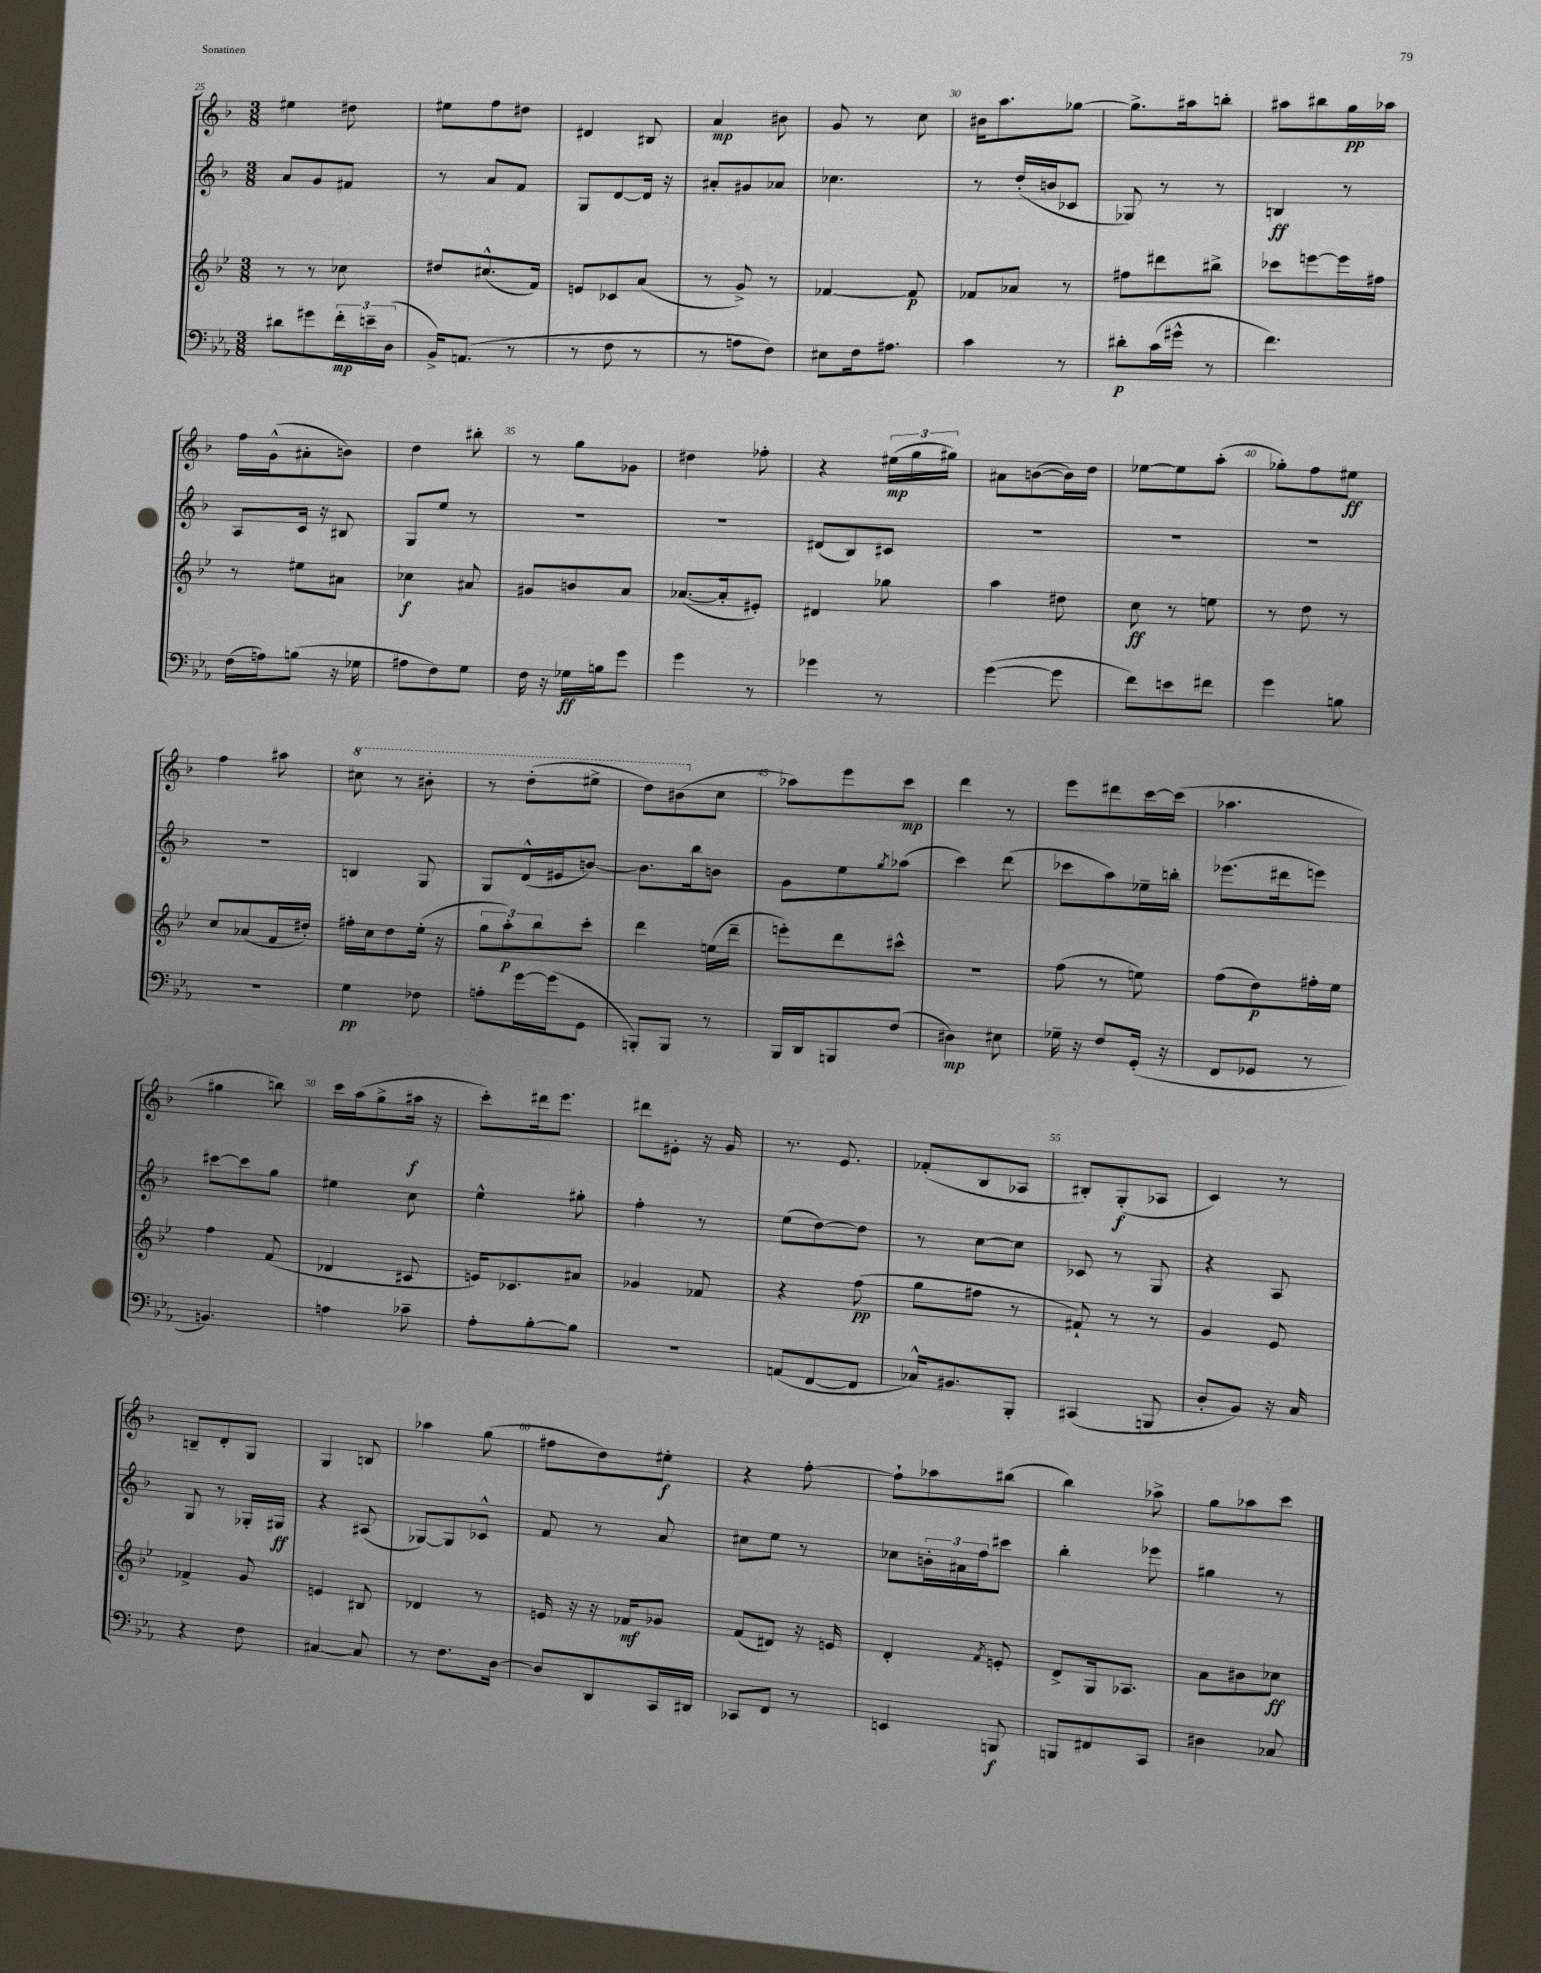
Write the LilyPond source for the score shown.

<<
\new StaffGroup <<
\new Staff = "s0" {
    \clef treble \key f \major \numericTimeSignature \time 3/8
    eis''4 dis''8 |
    eis''8 f''8 dis''8 |
    dis'4 bis8 |
    a'4\mp bis'8 |
    g'8 r8 c''8 |
    bis'16 a''8. ges''8~ |
    ges''8.-> ais''16 b''8-. |
    ais''8 bis''8 g''16\pp aes''16 |
    f''16 g'16-^( ais'8-. b'8) |
    d''4 bis''8-. |
    r8 g''8 ges'8 |
    dis''4 fes''8-. |
    r4 \tuplet 3/2 { eis''16\mp( g''16 gis''16) } |
    ais'8 b'8~( b'16) d''16 |
    ees''8~ ees''8 a''8-.( |
    ges''8-.) f''8 eis''8\ff |
    f''4 ais''8 |
    \ottava #1 cis'''8 r8 bis''8-. |
    r8 d'''8-.( eis'''8-> |
    d'''8) bis''8( \ottava #0 c''8 |
    aes''8) e'''8 c'''8\mp |
    d'''4 r8 |
    e'''8 dis'''8 c'''16~ c'''16( |
    aes''4. |
    gis''4 b''8) |
    c'''16 a''16( g''8-> ais''16\f r16 |
    c'''8-.) dis'''16 e'''8. |
    dis'''8 eis'8-. r16 g'16 |
    r8. e'8. |
    fes'8-.( bes8 aes8 |
    bis8-.) g8-.\f( aes8 |
    c'4) r8 |
    b8-- d'8-. g8 |
    g4 b8 |
    aes''4 g''8( |
    fis''8 d''8) eis''8-.\f |
    r4 f''8~-. |
    f''8-! aes''8 bis''8( |
    bes''4) aes''8-> |
    g''8 aes''8 c'''8 \bar "|." |
}
\new Staff = "s1" {
    \clef treble \key f \major \numericTimeSignature \time 3/8
    a'8 g'8 fis'8 |
    r8 a'8 f'8 |
    g8 d'8~ d'16 r16 |
    ais'8-. gis'8 aes'8 |
    ces''4. |
    r8 d''16-.( b'16 ces'8 |
    ges8) r8 r8 |
    b4\ff r8 |
    a8 c'16 r16 bis8 |
    g8 e''8 r8 |
    R4. |
    R4. |
    dis'8( bes8) cis'8 |
    R4. |
    R4. |
    R4. |
    R4. |
    b4 g8 |
    g8 d'16-^( eis'16 b'8~) |
    b'8. bes''16 b'8 |
    g'8 e''8 \acciaccatura { g''8 } aes''8( |
    c'''4) d'''8( |
    ces'''8 a''8) ees''16-- b''16-. |
    ees'''8.( dis'''16 e'''8) |
    cis'''8~ cis'''8 g''8 |
    eis''4 c''8 |
    e''4-^ gis''8-. |
    f''4-. r8 |
    e''8( d''8~) d''8 |
    r8 c''8~ c''8 |
    ces'8 r8 g8 |
    r4 a8 |
    g8 r8 ges16-. gis16\ff |
    r4 ais8( |
    ges8~) ges8 ces'8-^ |
    f'8 r8 a'8 |
    cis''8 e''8 r8 |
    ces''8 \tuplet 3/2 { b'16-. ais'16 f''16 } cis'''8 |
    bes''4-. ees'''8 |
    gis''4 r8 \bar "|." |
}
\new Staff = "s2" {
    \clef treble \key bes \major \numericTimeSignature \time 3/8
    r8 r8 ces''8 |
    dis''8 cis''8.-^( f'16) |
    e'8 ces'8 a'8( |
    r8 g'8->) r8 |
    fes'4~ fes'8\p |
    fes'8 aes'8 r8 |
    fis''8 dis'''8 bis''8-> |
    ces'''8 e'''8~ e'''16 fis''16 |
    r8 eis''8 ais'8 |
    ces''4\f ais'8 |
    gis'8 b'8 a'8 |
    aes'8.~( aes'16-. eis'8-.) |
    dis'4 ges''8 |
    a''4 dis''8 |
    c''8\ff r8 e''8 |
    r8 d''8 r8 |
    c''8 aes'8( f'16 dis''16-.) |
    fis''16-. c''16 d''8 ees''16-.( r16 |
    \tuplet 3/2 { g''8 a''8-.\p) bes''8 } c'''8-. |
    d'''4 e''16( d'''16-- |
    e'''8-.) d'''8 cis'''8-^ |
    R4. |
    f''8( r8 e''8) |
    f''8( d''8\p) fis''16-. ees''16 |
    f''4 f'8( |
    des'4 cis'8 |
    e'16) ces'8. ais'8 |
    ges'4 fes'8 |
    r4 f''8\pp( |
    g''8 fis''8 r8 |
    fis'8-!) r8 r8 |
    g'4 ees'8 |
    fes'4-> g'8 |
    e'4 bis8 |
    des'4 r8 |
    e'16 r16 r16 fes'16\mf ges'8 |
    f'8( dis'8) r16 e'16 |
    d'4-. \acciaccatura { f'8 } e'8-. |
    d'8-> g16 aes8. |
    a'8 bis'8 ces''8\ff \bar "|." |
}
\new Staff = "s3" {
    \clef bass \key ees \major \numericTimeSignature \time 3/8
    dis'8 gis'8 \tuplet 3/2 { f'16-.\mp e'16-- d16( } |
    bes,16->) a,8.( r8 |
    r8 f8 r8 |
    r8 a8 f8) |
    eis8 f16 ais8. |
    c'4 r8 |
    dis'8-.\p c'16( gis'16-^ r8 |
    f'4.) |
    f16( a16) b8( r16 ges16 |
    ais8 f8) g8 |
    f16 r16 ges16\ff b16 g'8 |
    g'4 r8 |
    ges'4 r8 |
    g'4~( g'8 |
    f'8) e'8 fis'8 |
    g'4 b8 |
    R4. |
    g4\pp fes8 |
    a8-. g'16~ g'16( g,8 |
    b,,8-.) b,,8 r8 |
    bes,,16 d,16 b,,8 f8( |
    dis4\mp) eis8 |
    ges16-- r16 f8 g,16-.( r16 |
    f,8 ges,8 r8 |
    b,4.) |
    a4 ces'8-- |
    aes8-. bes8~-. bes8 |
    R4. |
    a,8( f,8~ f,8 |
    ces16-^) bis,8. bes,,8-. |
    cis,4( b,,8 |
    d8-. bes,8) r16 c16 |
    r4 f8 |
    cis4~ cis8 |
    r8 f8. d16~ |
    d8 d,8 c,16 dis,16 |
    ces,8 f,8 r8 |
    e,4 b,,8\f |
    b,,8 fis,8 c,8 |
    dis4 ces8 \bar "|." |
}
>>
>>
\layout { \context { \Score currentBarNumber = #25 \override BarNumber.break-visibility = ##(#f #t #t) barNumberVisibility = #(every-nth-bar-number-visible 5) } }
